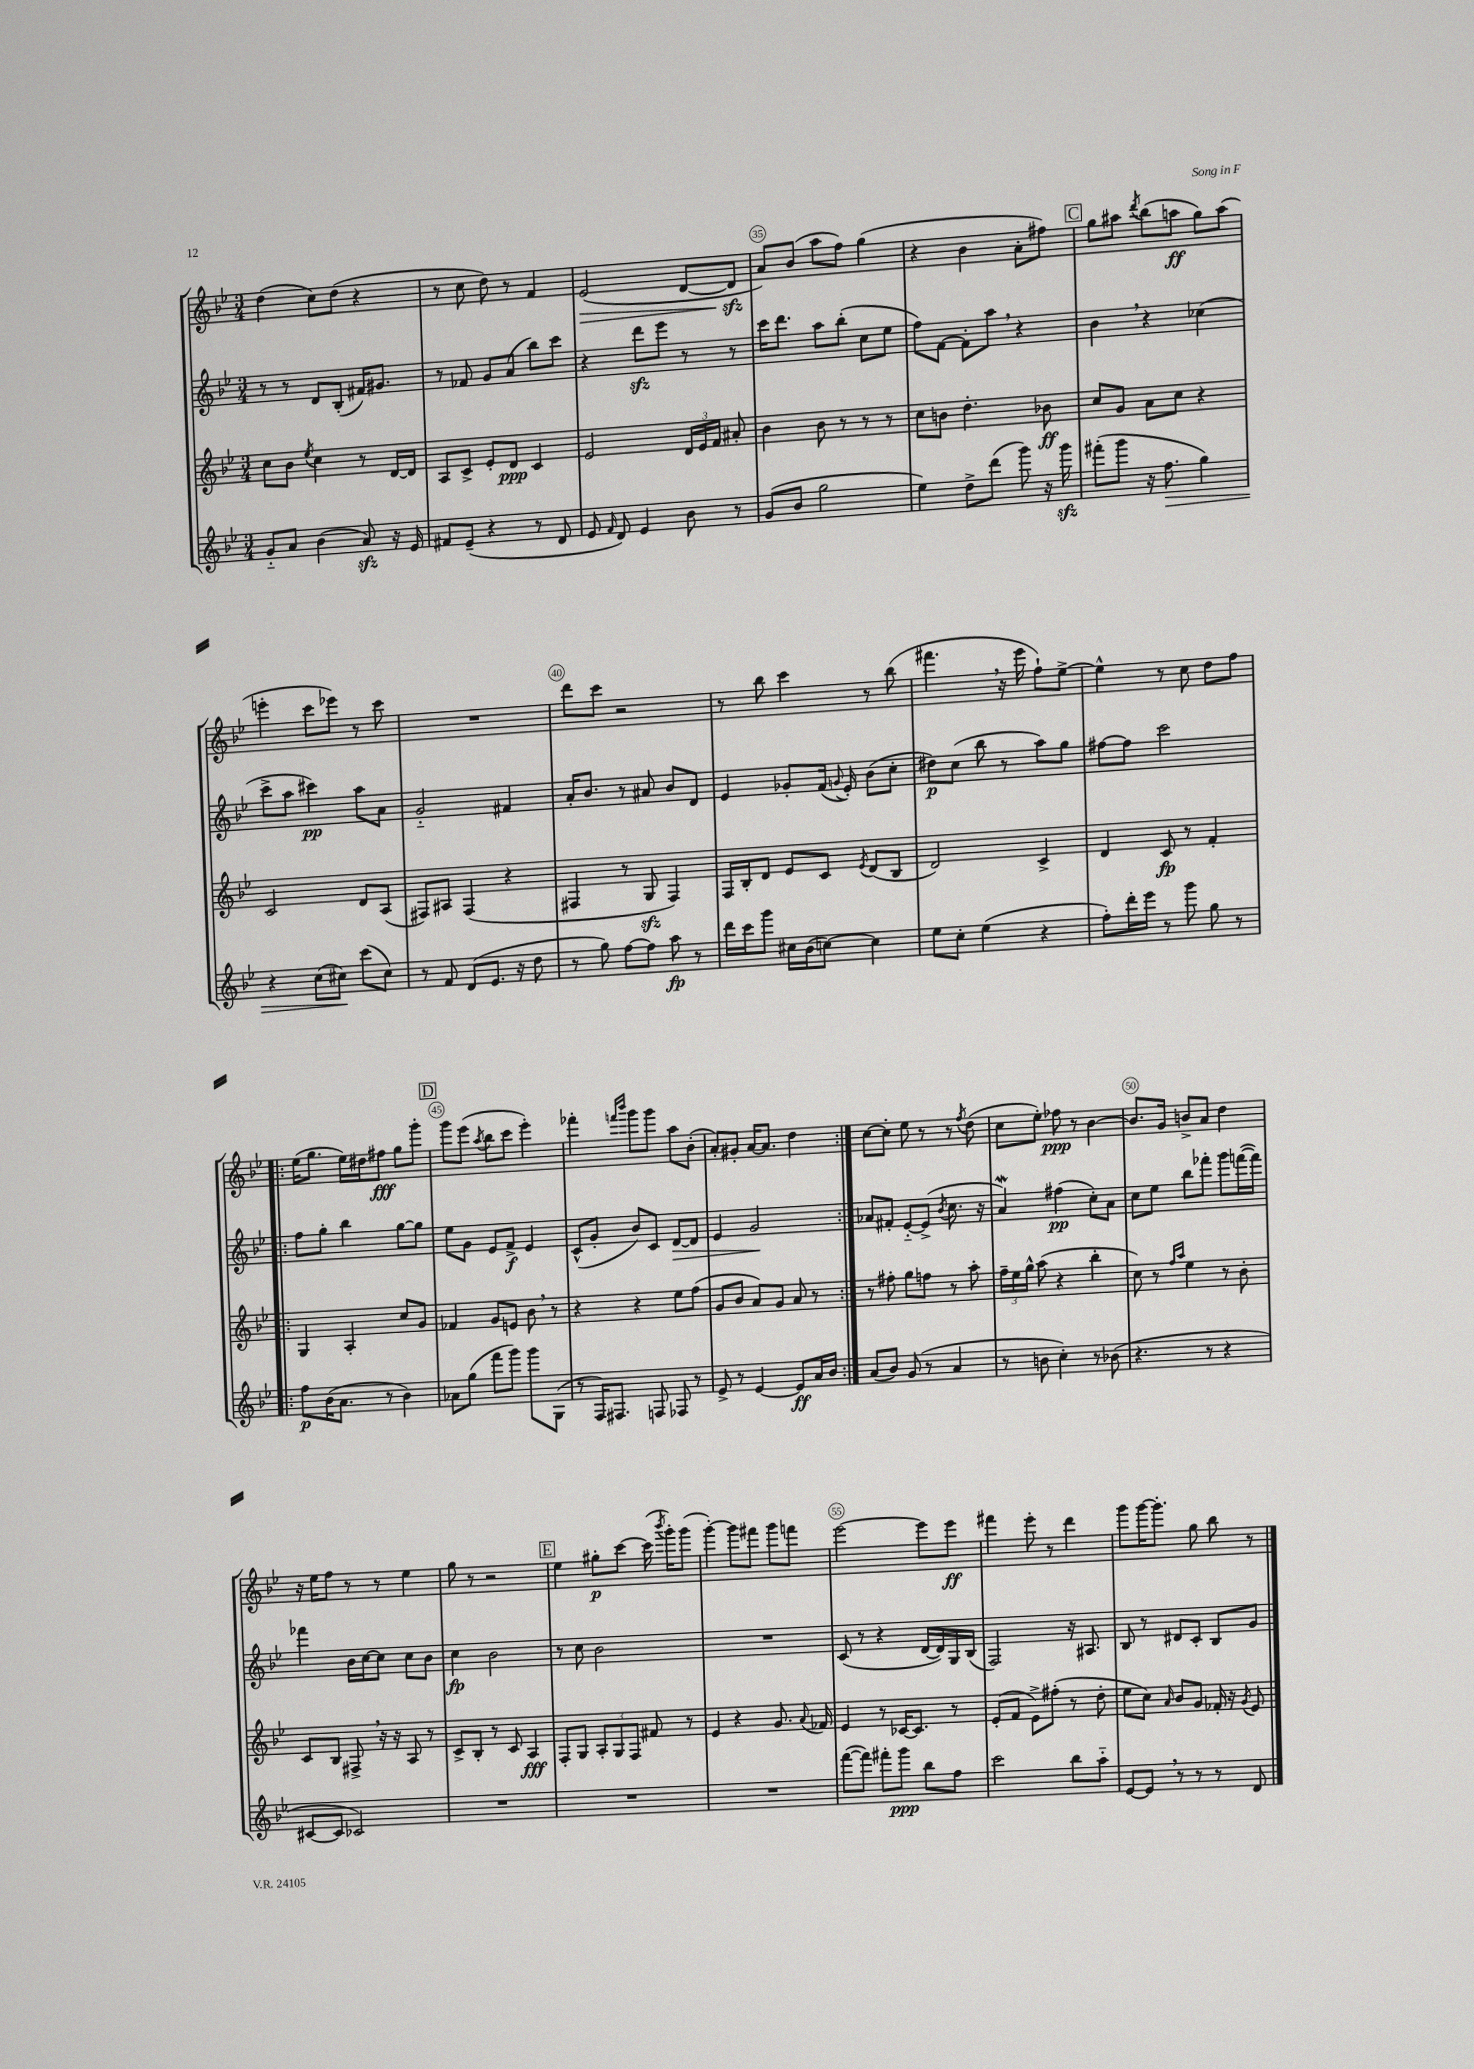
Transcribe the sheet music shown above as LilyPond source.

<<
\new StaffGroup <<
\new Staff = "s0" {
    \clef treble \key bes \major \numericTimeSignature \time 3/4
    \autoBeamOff d''4( c''8[) d''8]( r4 |
    r8 c''8 d''8) r8 f'4 |
    ees'2\>( d'8[~ d'8]\sfz\! |
    a'8[) bes'8]( a''8[ f''8]) g''4( |
    r4 bes'4 a'8[-. fis''8]) |
    \mark \markup { \box "C" } g''8[ ais''8] \acciaccatura { d'''8 } bes''8[( a''8]\ff g''8[) a''8]( |
    e'''4-. c'''8[ ees'''8]) r8 c'''8 |
    R2. |
    d'''8[ c'''8] r2 |
    r8 bes''8 c'''4 r8 bes''8( |
    fis'''4. \breathe r16 ees'''16 f''8[-!) ees''8]~-> |
    ees''4-^ r8 c''8 d''8[ f''8] |
    \repeat volta 2 { ees''16[( g''8.] ees''16[) dis''16 fis''8]\fff g''8[ g'''8]-. |
    \mark \markup { \box "D" } g'''8[ ees'''8]( \acciaccatura { a''8 } bes''8[ c'''8] ees'''4-.) |
    fes'''4-. \grace { f'''16[ bes'''16] } g'''8[ g'''8] a''8[ bes'8]-.( |
    a'8[-.) gis'8]-. a'16[~ a'8.] d''4 | }
    c''8[~ c''8]-. ees''8 r8 r8 \acciaccatura { f''8 } d''8( |
    c''8[ ees''8]-.) fes''8\ppp r8 bes'4~ |
    bes'8.[ g'16] b'8[-> a'8] d''4 |
    r16 ees''16[ f''8] r8 r8 ees''4 |
    g''8 r8 r2 |
    \mark \markup { \box "E" } ees''4 gis''8[-.\p c'''8]~ c'''16( \acciaccatura { bes'''8 } g'''16[-.) g'''8]( |
    g'''4~-.) g'''8[ fis'''8] g'''8[ f'''8] |
    ees'''2~ ees'''8[ ees'''8]\ff |
    fis'''4 ees'''8-. r8 d'''4 |
    g'''8[ g'''16~ g'''8.]-. g''8 bes''8 r8 \bar "|." |
}
\new Staff = "s1" {
    \clef treble \key bes \major \numericTimeSignature \time 3/4
    \autoBeamOff r8 r8 d'8[ bes8]-.( fis'16[) gis'8.] |
    r8 fes'8 g'8[ a'8]( bes''8[) c'''8] |
    r4 d'''8[\sfz ees'''8] r8 r8 |
    c'''16[ d'''8.] a''8[ bes''8]-.( c''8[ ees''8] |
    f''8[) f'8]~ f'8[-. a''8] \breathe r4 |
    \mark \markup { \box "C" } bes'4 \breathe r4 ces''4( |
    c'''8[-> a''8] cis'''4\pp) a''8[ a'8] |
    g'2-_ fis'4 |
    a'16[-. bes'8.] r8 ais'8 bes'8[ d'8] |
    ees'4 ges'8[-. f'16]( \appoggiatura { g'8 } ees'16-.) bes'8[( c''8]-. |
    dis''8[\p) c''8]( bes''8 r8 a''8[) g''8] |
    fis''8[~ fis''8] c'''2 |
    \repeat volta 2 { f''8[ g''8]-. bes''4 g''8[~ g''8] |
    \mark \markup { \box "D" } ees''8[ g'8] ees'8[ f'8]->\f ees'4 |
    c'8[-^( g'8]-. bes'8[) c'8] d'8[~\> d'8] |
    ees'4 g'2\! | }
    aes'8[ fis'8]-. ees'8[~-_ ees'8]->( \acciaccatura { bes'8 } c''8. r16 |
    a'4\mordent) fis''4\pp( c''8[-.) a'8] |
    c''8[ ees''8] bes''8[ fes'''8]-. g'''8[ f'''16~( f'''16]) |
    fes'''4 bes'16[ c''16~ c''8] c''8[ bes'8] |
    c''4\fp bes'2 |
    \mark \markup { \box "E" } r8 c''8 bes'2 |
    R2. |
    c'8( r8 r4 d'16[~ d'16) g16 bes16]( |
    f2) r16 ais8. |
    bes8 r8 dis'8[ c'8]-. bes8[ g'8] \bar "|." |
}
\new Staff = "s2" {
    \clef treble \key bes \major \numericTimeSignature \time 3/4
    \autoBeamOff c''8[ bes'8] \acciaccatura { ees''8 } c''4 r8 d'16[~ d'16] |
    a8[ c'8]-> ees'8[-. d'8]\ppp c'4 |
    ees'2 \tuplet 3/2 { d'16[ ees'16 f'16] } ais'8-. |
    bes'4 bes'8 r8 r8 r8 |
    c''8[ b'8] d''4.-. bes'8\ff |
    \mark \markup { \box "C" } c''8[ g'8] a'8[ c''8] r4 |
    c'2 d'8[ a8]( |
    fis8[) ais8] fis4( r4 |
    fis4 r8 g8\sfz fis4) |
    f16[ bes16-. d'8] ees'8[ c'8] \acciaccatura { ees'8 } d'8[( bes8] |
    d'2) c'4-> |
    d'4 c'8\fp r8 f'4-. |
    \repeat volta 2 { g4 a4-. c''8[ g'8] |
    \mark \markup { \box "D" } fes'4 g'8[ e'8] bes'8 \breathe r8 |
    r4 r4 ees''8[ f''8]( |
    g'8[ bes'8] a'8[) g'8] a'8 r8 | }
    r8 fis''8-. g''8[ f''8] r8 a''8-. |
    \tuplet 3/2 { f''16[-- ees''16 g''16]-^ } a''8( r4 bes''4-. |
    c''8) r8 \grace { f''16[ a''16] } ees''4 r8 bes'8-. |
    c'8[ bes8] fis8-> \breathe r16 r16 a8 r8 |
    c'8[-> bes8]-. r8 c'8 a4\fff |
    \mark \markup { \box "E" } f8[-. g8] \tuplet 3/2 { a8[-. g8 f8] } fis'8 r8 |
    ees'4 r4 g'8. \appoggiatura { a'8 } fes'16 |
    ees'4 r8 ces'16[~ ces'8.] r8 |
    ees'8[-.( f'8] ees'8[->) fis''8]-.( r8 d''8-. |
    ees''8[ c''8]) \grace { a'16 } bes'8[ g'8] fes'16-. r16 \acciaccatura { g'8 } ees'8 \bar "|." |
}
\new Staff = "s3" {
    \clef treble \key bes \major \numericTimeSignature \time 3/4
    \autoBeamOff g'8[-_ a'8] bes'4( a'8\sfz) r16 ees'16 |
    fis'8[ ees'8]--( r4 r8 d'8 |
    ees'8 \grace { f'16 } d'8) ees'4 bes'8 r8 |
    g'8[( bes'8] g''2 |
    ees''4) d''8[-> d'''8]( g'''8) r16 g'''16\sfz |
    \mark \markup { \box "C" } fis'''8[-.( g'''8] r16 f''8.\> g''4) |
    r4 c''8[( cis''8]\!) c'''8[( cis''8]) |
    r8 f'8 d'8[( ees'8.] r16 d''8 |
    r8 g''8) f''8[~ f''8] a''8\fp r8 |
    d'''16[ c'''16 g'''8] cis''16[ bes'16( c''8]~) c''4 |
    ees''8[ c''8]-. ees''4( r4 |
    f''8[-.) d'''16-. ees'''16] r8 g'''8 g''8 r8 |
    \repeat volta 2 { f''8[\p bes'16( a'8.] r8 bes'4) |
    \mark \markup { \box "D" } aes'8[ g''8]( f'''8[ g'''8]) g'''8[ g8]( |
    r8 f16[) fis8.] f8 fes8 r8 |
    ees'8-> r8 ees'4~ ees'8[\ff a'16 bes'16] | }
    a'8[( bes'8]) g'8( r8 a'4 |
    r8 b'8 c''4-.) r8 bes'8( |
    r4. r8 r4 |
    cis'8[~ cis'8] ces'2) |
    R2. |
    \mark \markup { \box "E" } R2. |
    R2. |
    f'''8[~( f'''8]) fis'''8[-. g'''8]\ppp bes''8[ f''8] |
    c'''2 bes''8[ a''8]-_ |
    ees'8[~ ees'8] \breathe r8 r8 r8 d'8 \bar "|." |
}
>>
>>
\layout { \context { \Score currentBarNumber = #32 \override BarNumber.break-visibility = ##(#f #t #t) barNumberVisibility = #(every-nth-bar-number-visible 5) \override BarNumber.stencil = #(make-stencil-circler 0.1 0.3 ly:text-interface::print) } }
